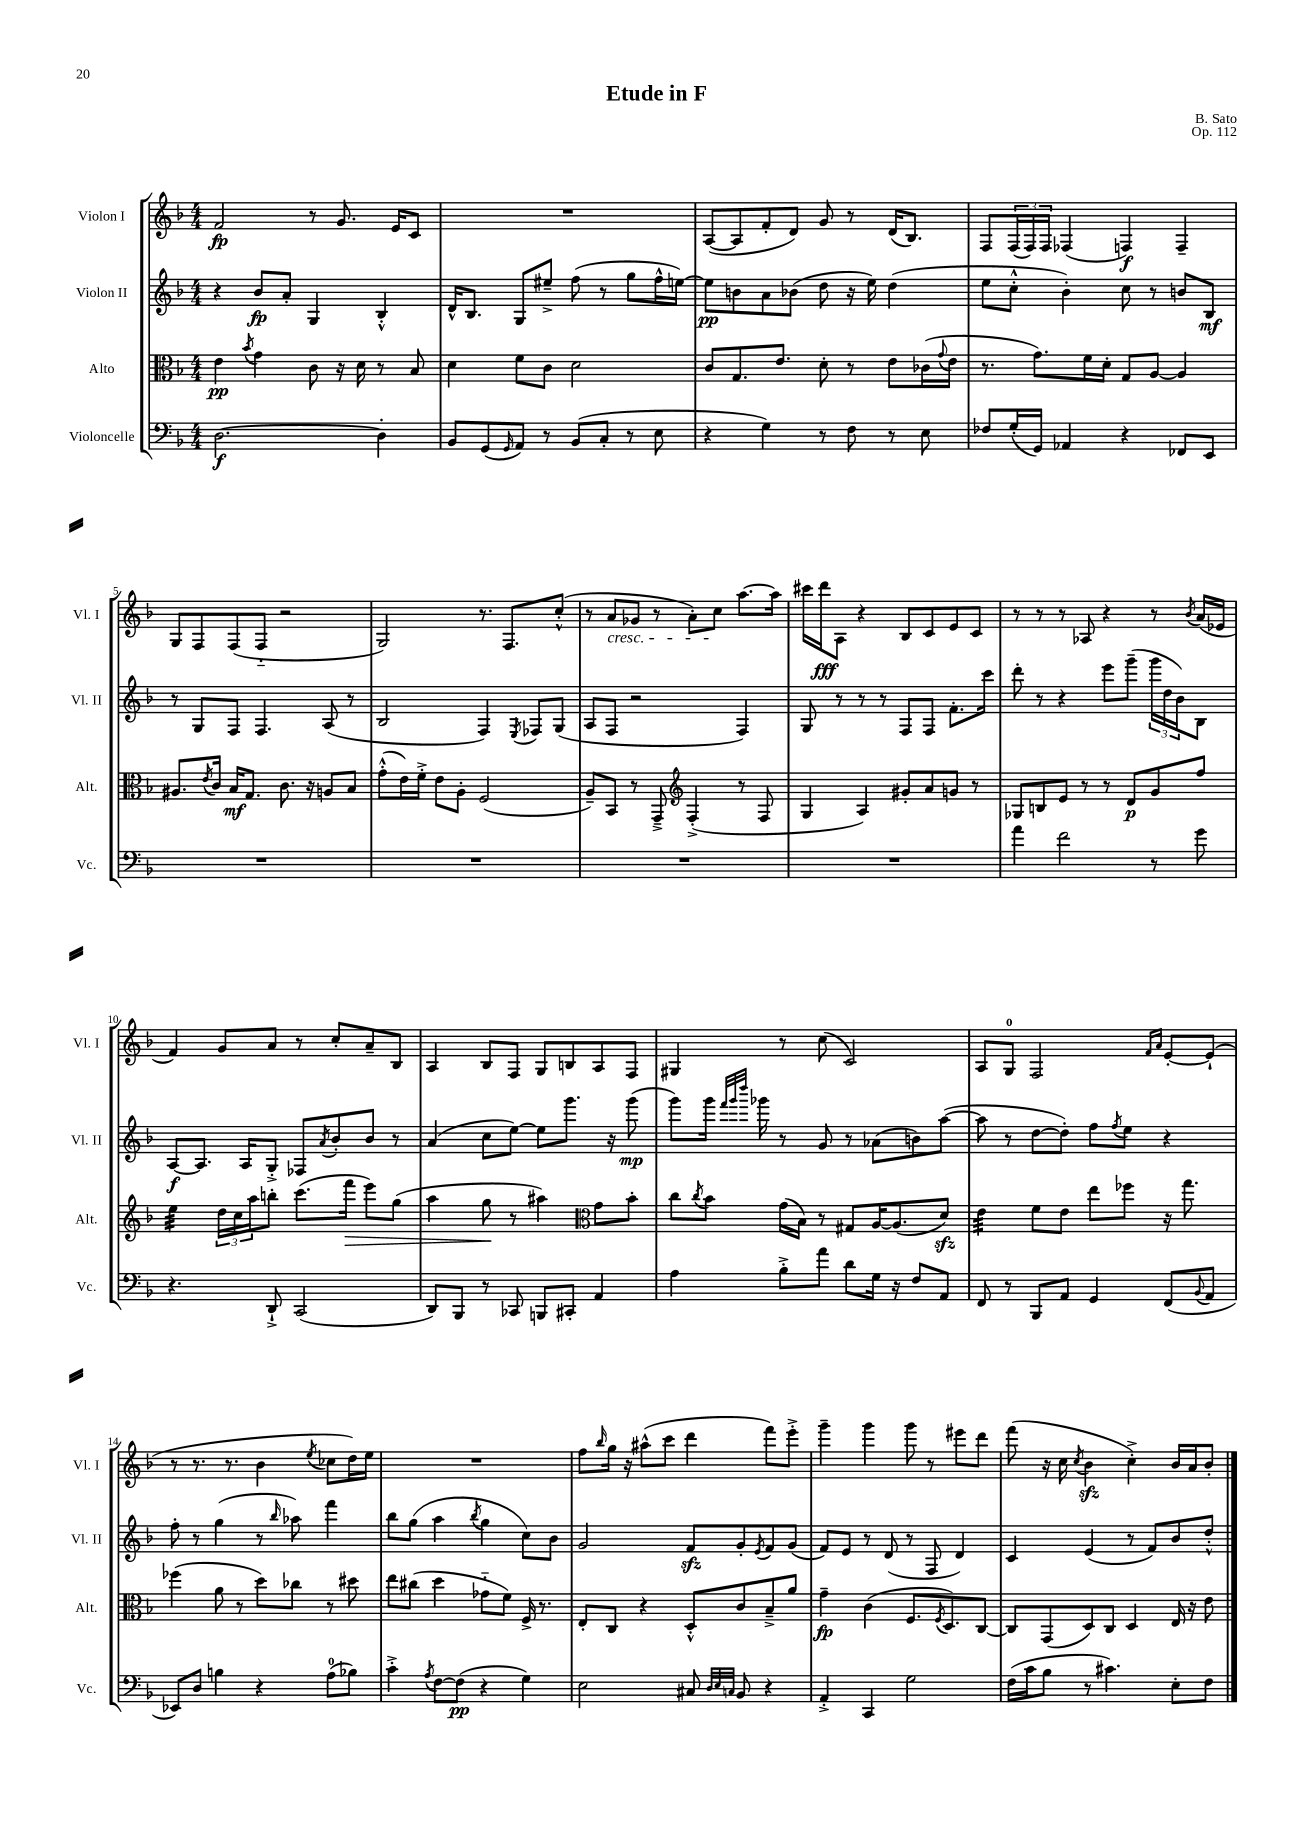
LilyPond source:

\header { title = "Etude in F" composer = "B. Sato" opus = "Op. 112" }
<<
\new StaffGroup <<
\new Staff = "s0" \with { instrumentName = "Violon I" shortInstrumentName = "Vl. I" } {
    \clef treble \key f \major \numericTimeSignature \time 4/4
    f'2\fp r8 g'8. e'16 c'8 |
    R1 |
    a8~( a8 f'8-. d'8) g'8 r8 d'16( bes8.) |
    f8 \tuplet 3/2 { f16( f16) f16 } fes4( f4\f) f4-- |
    g8 f8 f8( f8-_ r2 |
    g2) r8. f8. c''8-.-^( |
    r8 a'8\cresc ges'8 r8 a'8-.) c''8\! a''8.~ a''16 |
    cis'''16 d'''16\fff a8 r4 bes8 c'8 e'8 c'8 |
    r8 r8 r8 aes8 r4 r8 \acciaccatura { bes'8 } a'16( ees'16 |
    f'4) g'8 a'8 r8 c''8-. a'8-- bes8 |
    a4 bes8 f8 g8 b8 a8 f8 |
    gis4 r8 c''8( c'2) |
    a8 g8-0 f2 \grace { f'16 a'16 } e'8~-. e'8-!( |
    r8 r8. r8. bes'4 \acciaccatura { e''8 } ces''8 d''16) e''16 |
    R1 |
    f''8 \grace { bes''16 } g''16 r16 ais''8-^( c'''8 d'''4 f'''8) e'''8-.-> |
    g'''4-- g'''4 g'''8 r8 eis'''8 d'''8 |
    f'''8( r16 c''16 \acciaccatura { c''8 } bes'4\sfz c''4-.->) bes'16 a'16 bes'8-. \bar "|." |
}
\new Staff = "s1" \with { instrumentName = "Violon II" shortInstrumentName = "Vl. II" } {
    \clef treble \key f \major \numericTimeSignature \time 4/4
    r4 bes'8\fp a'8-. g4 bes4-.-^ |
    d'16-^ bes8. g8 eis''8---> f''8( r8 g''8 f''16-^ e''16~) |
    e''8\pp b'8 a'8 bes'8( d''8 r16 e''16) d''4( |
    e''8 c''8-.-^ bes'4-.) c''8 r8 b'8 bes8\mf |
    r8 g8 f8 f4. a8( r8 |
    bes2 f4) \acciaccatura { e8 } fes8 g8( |
    a8 f8 r2 f4) |
    g8 r8 r8 r8 f8 f8 f'8.-. c'''16 |
    d'''8-. r8 r4 e'''8 g'''8--( \tuplet 3/2 { g'''16 d''16 bes'16) } bes8 |
    a8~\f a8. a16 g8-.-> fes8 \acciaccatura { a'8 } bes'8-. bes'8 r8 |
    a'4( c''8 e''8~) e''8 g'''8. r16 g'''8\mp( |
    g'''8) g'''16 \grace { f'''32 g'''32 d''''32 } ges'''16 r8 g'8 r8 aes'8( b'8) a''8~( |
    a''8 r8 d''8~ d''8-.) f''8 \acciaccatura { f''8 } e''8 r4 |
    f''8-. r8 g''4( r8 \grace { bes''16 } aes''8) f'''4 |
    bes''8 g''8( a''4 \acciaccatura { bes''8 } g''4 c''8) bes'8 |
    g'2 f'8\sfz g'8-. \acciaccatura { e'8 } f'8 g'8( |
    f'8) e'8 r8 d'8( r8 f8 d'4) |
    c'4 e'4( r8 f'8) bes'8 d''8-.-^ \bar "|." |
}
\new Staff = "s2" \with { instrumentName = "Alto" shortInstrumentName = "Alt." } {
    \clef alto \key f \major \numericTimeSignature \time 4/4
    e'4\pp \acciaccatura { bes'8 } g'4 c'8 r16 d'16 r8 bes8 |
    d'4 f'8 c'8 d'2 |
    c'8 g8. e'8. d'8-. r8 e'8 ces'16( \appoggiatura { g'8 } e'16 |
    r8. g'8.) f'16 d'16-. g8 a8~ a4 |
    ais8. \acciaccatura { e'8 } c'16 bes16\mf g8. c'8. r16 a8 bes8 |
    g'8-.-^( e'16) f'16-.-> e'8 a8-. f2( |
    a8--) bes,8 r8 g,8---> \clef treble f4-.->( r8 f8 |
    g4 a4) gis'8-. a'8 g'8 r8 |
    ges8 b8 e'8 r8 r8 d'8\p g'8 f''8 |
    e''4:32 \tuplet 3/2 { d''16 c''16 a''16 } b''8-. c'''8.( f'''16\> e'''8) g''8( |
    a''4 g''8\! r8 ais''4) \clef alto g'8 bes'8-. |
    c''8 \acciaccatura { c''8 } bes'8 g'16( bes16) r8 gis8 a16~ a8.( d'8\sfz) |
    e'4:32 f'8 e'8 e''8 fes''8 r16 g''8. |
    fes''4( a'8 r8 d''8) ces''8 r8 dis''8 |
    e''8 cis''8( d''4 ges'8-_ f'8) f16-> r8. |
    e8-. c8 r4 d8-.-^ c'8 bes8---> a'8 |
    g'4--\fp c'4( f8. \acciaccatura { f8 } d8.) c8~ |
    c8 g,8( d8) c8 d4 e16 r16 e'8 \bar "|." |
}
\new Staff = "s3" \with { instrumentName = "Violoncelle" shortInstrumentName = "Vc." } {
    \clef bass \key f \major \numericTimeSignature \time 4/4
    d2.~\f d4-. |
    bes,8 g,8( \grace { g,16 } a,8) r8 bes,8( c8-. r8 e8 |
    r4 g4) r8 f8 r8 e8 |
    fes8 g16-.( g,16) aes,4 r4 fes,8 e,8 |
    R1 |
    R1 |
    R1 |
    R1 |
    a'4 f'2 r8 g'8 |
    r4. d,8-!-> c,2( |
    d,8) bes,,8 r8 ces,8 b,,8 cis,8-. a,4 |
    a4 bes8-.-> a'8 d'8 g16 r16 f8 a,8 |
    f,8 r8 bes,,8 a,8 g,4 f,8( \appoggiatura { bes,8 } a,8 |
    ees,8) d8 b4 r4 a8-0( bes8) |
    c'4-.-> \acciaccatura { a8 } f8~ f8\pp( r4 g4) |
    e2 cis8 \grace { d32 e32 c32 } bes,8 r4 |
    a,4-.-> c,4 g2 |
    f16( c'16 bes8 r8 cis'4.) e8-. f8 \bar "|." |
}
>>
>>
